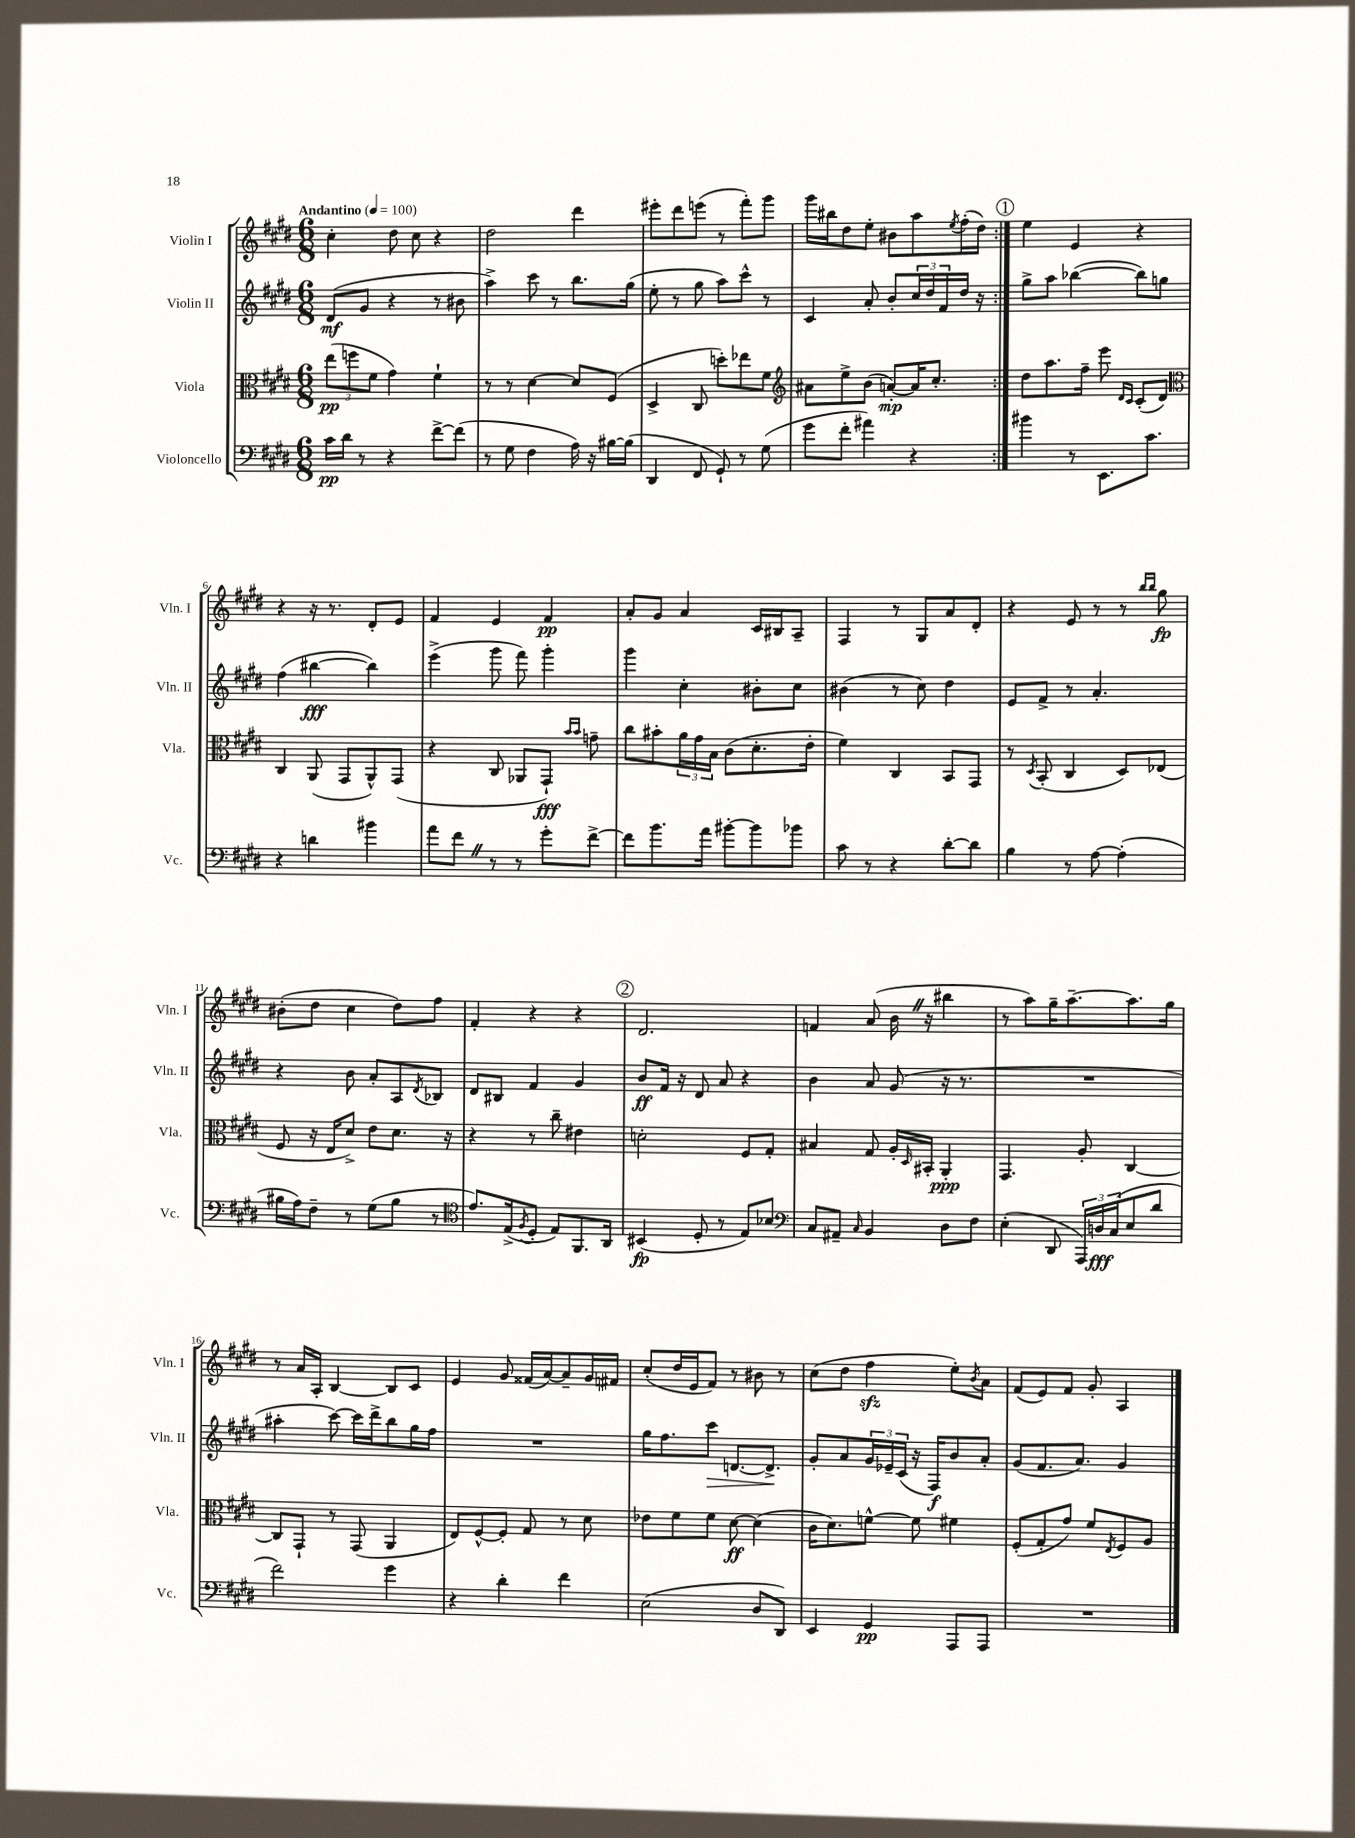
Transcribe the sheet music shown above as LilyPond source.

<<
\new StaffGroup <<
\new Staff = "s0" \with { instrumentName = "Violin I" shortInstrumentName = "Vln. I" } {
    \clef treble \key e \major \numericTimeSignature \time 6/8 \tempo "Andantino" 4 = 100
    \repeat volta 2 { cis''4-. dis''8 cis''8 r4 |
    dis''2 dis'''4 |
    eis'''8-. dis'''8 e'''8( r8 fis'''8-.) gis'''8 |
    gis'''16 bis''16 dis''8 e''8-. bis'8 a''8 \acciaccatura { e''8 } fis''16-.( dis''16) | }
    \mark \markup { \circle "1" } e''4 e'4 r4 |
    r4 r16 r8. dis'8-. e'8 |
    fis'4 e'4 fis'4\pp |
    a'8-. gis'8 a'4 cis'16 bis16 a8-- |
    fis4 r8 gis8 a'8 dis'8-. |
    r4 e'8 r8 r8 \grace { b''16 b''16 } gis''8\fp |
    bis'8-.( dis''8 cis''4 dis''8) fis''8 |
    fis'4-. r4 r4 |
    \mark \markup { \circle "2" } dis'2. |
    f'4 a'8( b'16 \once \override BreathingSign.text = \markup { \musicglyph "scripts.caesura.straight" } \breathe r16 bis''4 |
    r8 a''8) gis''16-- a''8.~-- a''8. gis''16 |
    r8 a'16 a16-. b4~ b8 cis'8 |
    e'4 gis'8 fisis'16( a'16~) a'8-- gis'16 fis'16 |
    cis''8-.( dis''16 e'16 fis'8) r8 bis'8 r8 |
    cis''8( dis''8 fis''4\sfz e''8-.) \acciaccatura { b'8 } a'8 |
    fis'8( e'8) fis'8 gis'8-. a4 \bar "|." |
}
\new Staff = "s1" \with { instrumentName = "Violin II" shortInstrumentName = "Vln. II" } {
    \clef treble \key e \major \numericTimeSignature \time 6/8
    \repeat volta 2 { dis'8\mf( gis'8 r4 r8 bis'8 |
    a''4->) cis'''8 r8 b''8. gis''16( |
    e''8-. r8 gis''8 a''8) cis'''8-^ r8 |
    cis'4 a'8-. b'8-. \tuplet 3/2 { cis''16 dis''16 fis'16 } dis''16 r16 | }
    \mark \markup { \circle "1" } gis''8-> a''8 bes''4~( bes''8) g''8 |
    fis''4( bis''4~\fff bis''4) |
    e'''4->( gis'''8 fis'''8) gis'''4-. |
    gis'''4 cis''4-. bis'8-. cis''8 |
    bis'4( r8 cis''8) dis''4 |
    e'8 fis'8-> r8 a'4.-. |
    r4 b'8 a'8-. a8 \acciaccatura { dis'8 } bes8 |
    dis'8 bis8 fis'4 gis'4 |
    \mark \markup { \circle "2" } b'8\ff fis'16 r16 dis'8 a'8 r4 |
    b'4 a'8 gis'8( r16 r8. |
    R2. |
    ais''4-. cis'''8~) cis'''16 dis'''16-> b''8 gis''16 fis''16 |
    R2. |
    gis''16 fis''8. cis'''8\> d'8.~ d'8.->\! |
    gis'8-. a'8 \tuplet 3/2 { gis'16 ees'16-- cis'16( } r16 fis16\f) b'8 a'8-. |
    gis'8( fis'8. a'8.) gis'4 \bar "|." |
}
\new Staff = "s2" \with { instrumentName = "Viola" shortInstrumentName = "Vla." } {
    \clef alto \key e \major \numericTimeSignature \time 6/8
    \repeat volta 2 { \tuplet 3/2 { e''8\pp( f''8 fis'8 } gis'4) fis'4-! |
    r8 r8 dis'4~ dis'8 fis8( |
    dis4-> cis8 d''8-.) ees''8 fis'8 |
    \clef treble ais'8 e''8-> b'8( a'8~-.\mp) a'16 cis''8.-. | }
    \mark \markup { \circle "1" } dis''8 a''8. fis''16-- e'''8 \grace { dis'16 cis'16 } cis'8-.( dis'8) |
    \clef alto cis4 a,8( gis,8 a,8-^) gis,8( |
    r4 cis8 aes,8 gis,8-!\fff) \grace { b'16 b'16 } g'8-- |
    cis''8 bis'8-. \tuplet 3/2 { a'16 gis'16 b16 } cis'8( dis'8.-. e'16-. |
    fis'4) cis4 b,8 gis,8 |
    r8 \acciaccatura { dis8 } b,8-.( cis4 dis8) ees8( |
    fis8 r16 e16 dis'8->) e'8 dis'8. r16 |
    r4 r8 cis''8-- eis'4 |
    \mark \markup { \circle "2" } d'2-. fis8 gis8-. |
    bis4 gis8 a16-. \grace { dis16 } bis,16-. a,4-.\ppp |
    gis,4. a8-. cis4~ |
    cis8 gis,8-! r8 gis,8( a,4 |
    e8) fis8~-^ fis8-. gis8 r8 dis'8 |
    ees'8 fis'8 fis'8 dis'8~\ff dis'4( |
    cis'16 dis'8.) f'8~-^ f'8 fis'4 |
    fis8-.( gis8-. gis'8) fis'8 \acciaccatura { e8 } fis8 a8 \bar "|." |
}
\new Staff = "s3" \with { instrumentName = "Violoncello" shortInstrumentName = "Vc." } {
    \clef bass \key e \major \numericTimeSignature \time 6/8
    \repeat volta 2 { cis'16\pp dis'16 r8 r4 fis'8~-> fis'8( |
    r8 gis8 fis4 a16) r16 bis16~ bis16( |
    dis,4 fis,8 gis,8-!) r8 gis8( |
    gis'8 fis'8-. ais'4) r4 | }
    \mark \markup { \circle "1" } bis'4 r8 e,8. cis'8. |
    r4 d'4 bis'4 |
    a'8 fis'8 \once \override BreathingSign.text = \markup { \musicglyph "scripts.caesura.straight" } \breathe r8 r8 gis'8-. fis'8~-> |
    fis'8 b'8. a'16 bis'8~-. bis'8 bes'8 |
    cis'8 r8 r4 dis'8~-. dis'8 |
    b4 r8 a8~ a4-.( |
    bis16 a16) fis8-- r8 gis8( bis8 r8 |
    \clef tenor e'8.) e16->( \acciaccatura { fis8 } dis8-. e8) fis,8. a,16 |
    \mark \markup { \circle "2" } bis,4\fp( dis8-. r8 e8) bes8 |
    \clef bass cis8 ais,8-- \grace { cis16 } b,4 dis8 fis8 |
    e4-.( dis,8 \tuplet 3/2 { a,,16) d16\fff cis16( } e8 dis'8 |
    fis'2) gis'4 |
    r4 dis'4-. fis'4 |
    e2( dis8 dis,8) |
    e,4 gis,4\pp a,,8 a,,8 |
    R2. \bar "|." |
}
>>
>>
